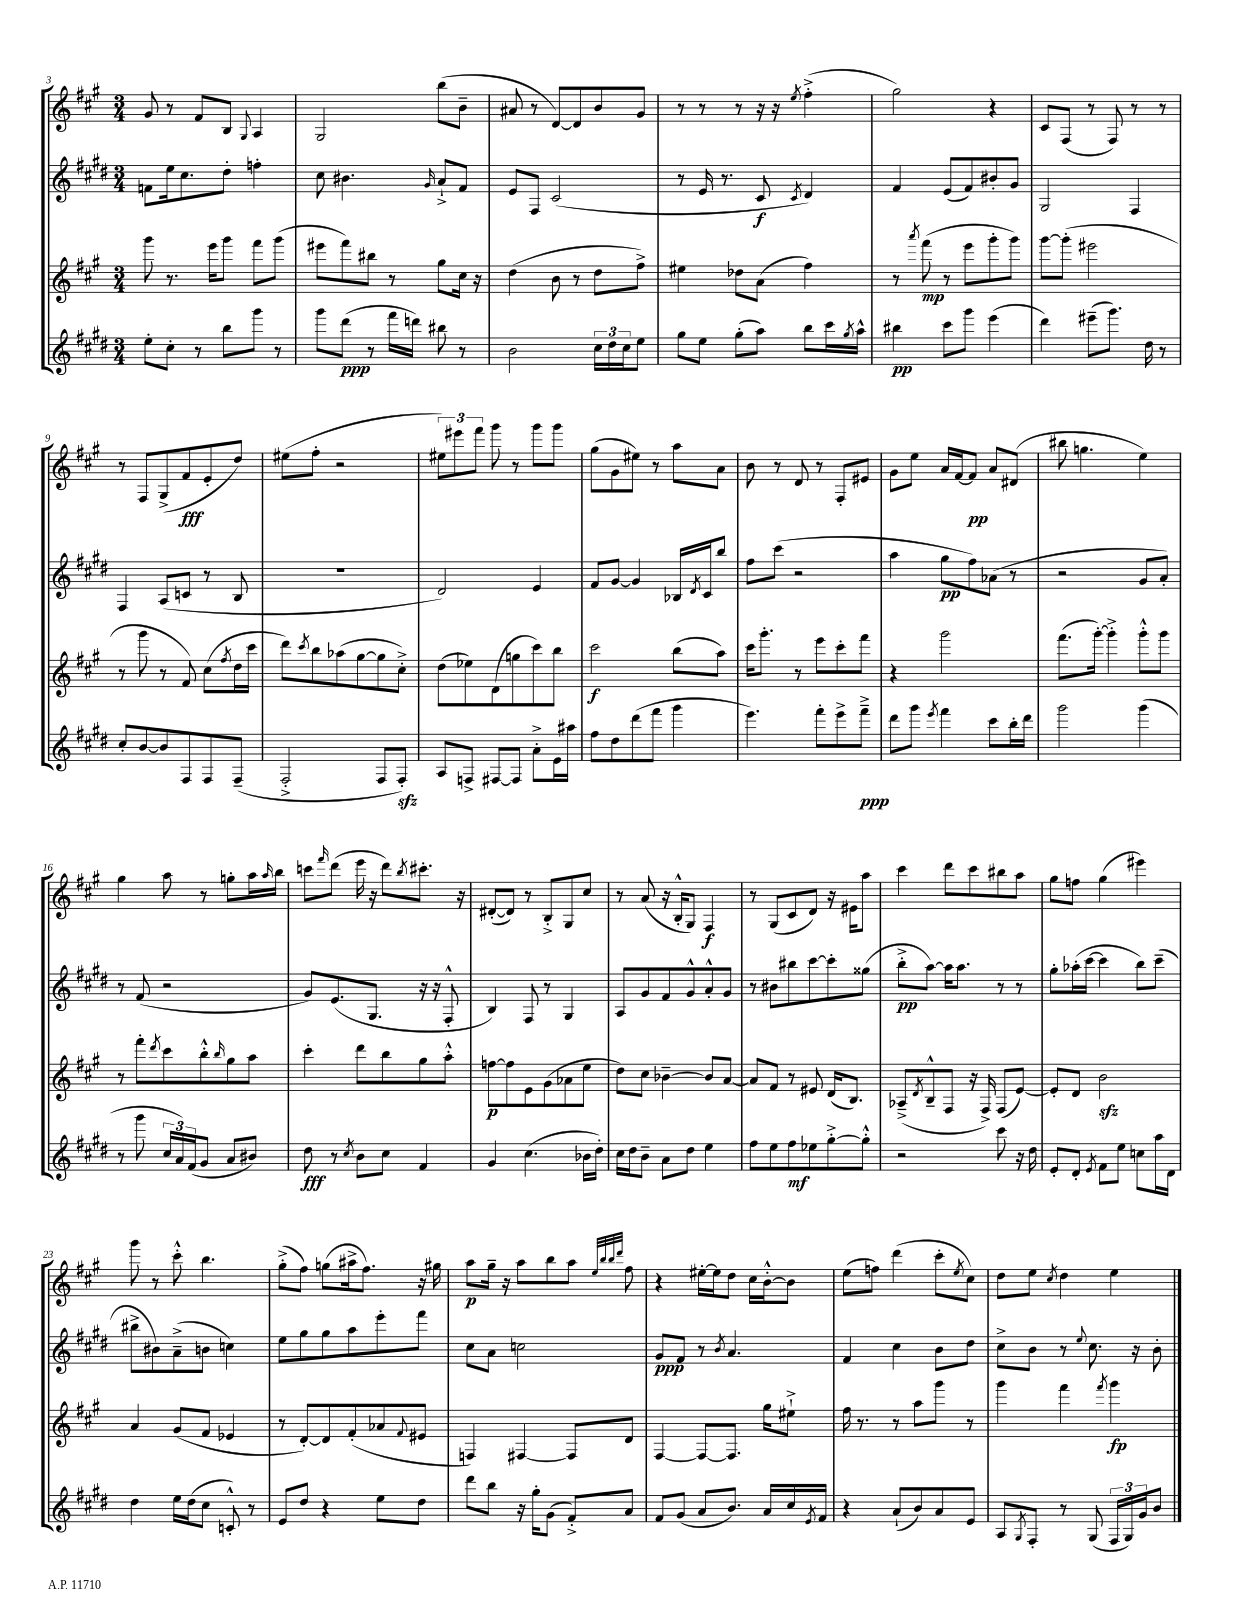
<<
\new StaffGroup <<
\new Staff = "s0" {
    \clef treble \key a \major \numericTimeSignature \time 3/4
    gis'8 r8 fis'8 b8 \appoggiatura { gis8 } a4 |
    gis2 b''8( b'8-- |
    ais'8 r8 d'8~) d'8 b'8 gis'8 |
    r8 r8 r8 r16 r16 \acciaccatura { e''8 } fis''4-.->( |
    gis''2) r4 |
    cis'8 fis8( r8 fis8) r8 r8 |
    r8 fis8 gis8->( fis'8\fff e'8-. d''8) |
    eis''8( fis''8-. r2 |
    \tuplet 3/2 { eis''8) eis'''8 fis'''8 } gis'''8 r8 gis'''8 gis'''8 |
    gis''8( gis'8 eis''8) r8 a''8 a'8 |
    b'8 r8 d'8 r8 fis8-. eis'8 |
    gis'8 e''8 a'16 fis'16~ fis'8\pp a'8 dis'8( |
    bis''8 g''4. e''4) |
    gis''4 a''8 r8 g''8-. a''16 \grace { a''16 } b''16 |
    c'''8 \grace { fis'''16 } d'''8( e'''16 r16 d'''8) \acciaccatura { b''8 } cis'''8.-. r16 |
    dis'8~-.( dis'8) r8 b8-.-> gis8 cis''8 |
    r8 a'8( r16 b16-.-^ gis8) fis4\f |
    r8 gis8( cis'8 d'8) r16 eis'16 a''8 |
    cis'''4 d'''8 cis'''8 bis''8 a''8 |
    gis''8 f''8 gis''4( eis'''4) |
    gis'''8 r8 cis'''8-.-^ b''4. |
    gis''8-.->( fis''8) g''8( ais''16-> fis''8.) r16 gis''16 |
    a''8\p gis''16-- r16 a''8 b''8 a''8 \grace { e''32 b''32 b''32 d'''32 } fis''8 |
    r4 eis''16~-. eis''16 d''8 cis''16 b'16~-.-^ b'8 |
    e''8( f''8) d'''4( cis'''8-. \acciaccatura { e''8 } cis''8) |
    d''8 e''8 \acciaccatura { cis''8 } d''4 e''4 \bar "|." |
}
\new Staff = "s1" {
    \clef treble \key e \major \numericTimeSignature \time 3/4
    f'8 e''16 cis''8. dis''8-. f''4-. |
    cis''8 bis'4. \grace { gis'16 } a'8-!-> fis'8 |
    e'8 fis8 cis'2( |
    r8 e'16 r8. cis'8\f \acciaccatura { cis'8 } dis'4) |
    fis'4 e'8( fis'8) bis'8-. gis'8 |
    gis2 fis4 |
    fis4 a8( c'8 r8 b8 |
    R2. |
    dis'2) e'4 |
    fis'8 gis'8~ gis'4 bes16 \acciaccatura { dis'8 } cis'16 b''8 |
    fis''8 cis'''8( r2 |
    a''4 gis''8\pp fis''8) aes'8( r8 |
    r2 gis'8 a'8-.) |
    r8 fis'8( r2 |
    gis'8) e'8.( gis8. r16 r16 fis8-.-^ |
    b4) fis8 r8 gis4 |
    a8 gis'8 fis'8 gis'8-^ a'8-.-^ gis'8 |
    r8 bis'8 bis''8 cis'''8~ cis'''8-. gisis''8( |
    b''8-.->\pp a''8~) a''16 a''8. r8 r8 |
    gis''8-. aes''16-.( cis'''16~ cis'''4 b''8) cis'''8--( |
    bis''8-> bis'8) a'8--->( b'8 c''4) |
    e''8 gis''8 gis''8 a''8 e'''8-. fis'''8 |
    cis''8 a'8 c''2 |
    gis'8\ppp fis'8 r8 \acciaccatura { b'8 } a'4. |
    fis'4 cis''4 b'8 dis''8 |
    cis''8-> b'8 r8 \appoggiatura { e''8 } cis''8. r16 b'8-. \bar "|." |
}
\new Staff = "s2" {
    \clef treble \key a \major \numericTimeSignature \time 3/4
    gis'''8 r8. e'''16 gis'''8 fis'''8 gis'''8( |
    eis'''8 fis'''8) bis''8 r8 gis''8 cis''16 r16 |
    d''4( b'8 r8 d''8 fis''8->) |
    eis''4 des''8 a'8( fis''4) |
    r8 \acciaccatura { a'''8 } fis'''8\mp( r8 e'''8 gis'''8-. gis'''8) |
    gis'''8~ gis'''8-.( eis'''2 |
    r8 gis'''8 r8 fis'8) cis''8( \acciaccatura { fis''8 } d''16 cis'''16 |
    d'''8) \acciaccatura { cis'''8 } b''8 aes''8( gis''8~ gis''8 cis''8-.->) |
    d''8( ees''8) d'8( g''8 cis'''8) b''8 |
    cis'''2\f b''8( a''8) |
    cis'''16 gis'''8.-. r8 e'''8 cis'''8-. fis'''8 |
    r4 gis'''2 |
    fis'''8.( gis'''16~-.) gis'''4-.-> gis'''8-.-^ gis'''8 |
    r8 fis'''8-. \acciaccatura { d'''8 } cis'''8 b''8-.-^ \grace { b''16 } gis''8 a''8 |
    cis'''4-. d'''8 b''8 gis''8 a''8-.-^ |
    f''8~\p f''8 e'8 gis'8( aes'8 e''8 |
    d''8) cis''8 bes'4~-- bes'8 a'8~ |
    a'8 fis'8 r8 eis'8 d'16( b8.) |
    aes8--->( \acciaccatura { d'8 } b8---^ fis8 r16 fis16->) fis8( e'8~) |
    e'8-. d'8 b'2\sfz |
    a'4 gis'8( fis'8 ees'4 |
    r8 d'8~-.) d'8 fis'8-.( aes'8 \appoggiatura { fis'8 } eis'8 |
    f4) fis4~ fis8 d'8 |
    fis4~ fis8~ fis8. gis''16 eis''8-!-> |
    fis''16 r8. r8 a''8 gis'''8 r8 |
    gis'''4 fis'''4 \acciaccatura { fis'''8 } gis'''4\fp \bar "|." |
}
\new Staff = "s3" {
    \clef treble \key e \major \numericTimeSignature \time 3/4
    e''8-. cis''8-. r8 b''8 gis'''8 r8 |
    gis'''8 dis'''8\ppp( r8 fis'''16 d'''16) bis''8 r8 |
    b'2 \tuplet 3/2 { cis''16 dis''16 cis''16 } e''8 |
    gis''8 e''8 gis''8-.( a''8) b''8 cis'''16 \acciaccatura { gis''8 } a''16-^ |
    bis''4\pp cis'''8 gis'''8 e'''4( |
    dis'''4) eis'''8--( gis'''8.) dis''16 r8 |
    cis''8-. b'8~ b'8 fis8 fis8 fis8--( |
    fis2-.-> fis8 fis8-.\sfz) |
    a8 f8-> fis8~ fis8 a'8-.-> e'16 ais''16 |
    fis''8 dis''8 dis'''8( fis'''8 gis'''4 |
    e'''4.) fis'''8-. e'''8-> fis'''8--->\ppp |
    dis'''8 gis'''8 \acciaccatura { e'''8 } fis'''4 cis'''8 b''16-. dis'''16 |
    gis'''2 gis'''4( |
    r8 gis'''8 \tuplet 3/2 { cis''16 a'16) fis'16( } gis'8 a'8 bis'8) |
    dis''8\fff r8 \acciaccatura { cis''8 } b'8 cis''8 fis'4 |
    gis'4 cis''4.( bes'16 dis''16-.) |
    cis''16 dis''16 b'8-- a'8 dis''8 e''4 |
    fis''8 e''8 fis''8\mf ees''8 gis''8~-.-> gis''8-.-^ |
    r2 cis'''8 r16 dis''16 |
    e'8-. dis'8-. \acciaccatura { e'8 } fis'8 e''8 c''8 a''16 dis'16 |
    dis''4 e''16 dis''16( cis''8 c'8-.-^) r8 |
    e'8 dis''8 r4 e''8 dis''8 |
    dis'''8 b''8 r16 gis''16-. gis'8( fis'8-.->) a'8 |
    fis'8 gis'8( a'8 b'8.) a'16 cis''16 \acciaccatura { e'8 } fis'16 |
    r4 a'8-!( b'8) a'8 e'8 |
    a8 \acciaccatura { gis8 } fis8-. r8 gis8( \tuplet 3/2 { fis16 gis16) gis'16 } b'8 \bar "|." |
}
>>
>>
\layout { \context { \Score currentBarNumber = #3 } }
